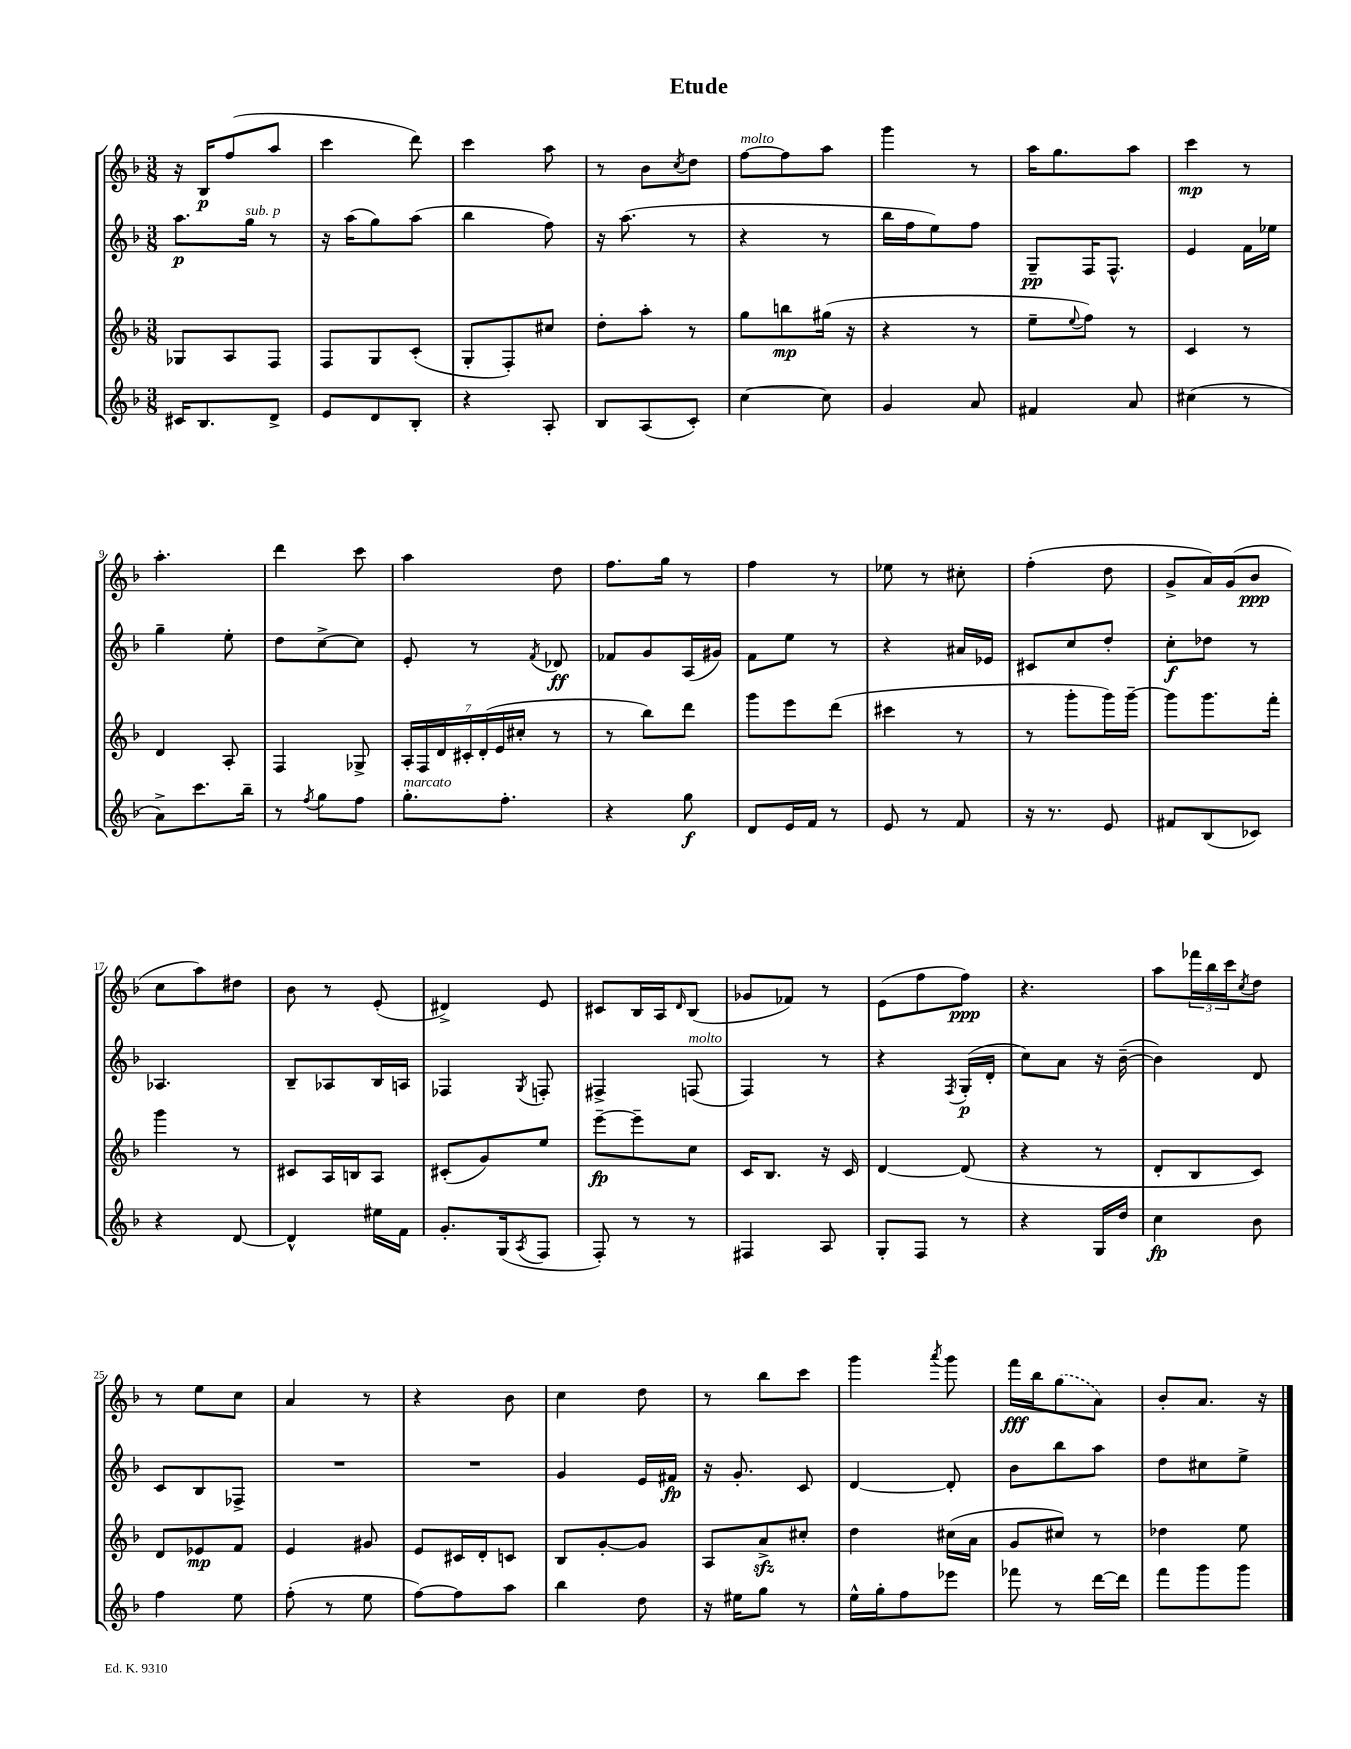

**kern	**kern	**kern	**kern
*staff4	*staff3	*staff2	*staff1
*clefG2	*clefG2	*clefG2	*clefG2
*k[b-]	*k[b-]	*k[b-]	*k[b-]
*M3/8	*M3/8	*M3/8	*M3/8
16c#	8G-	8.aa	16r
8.B-	.	.	16B-
.	8A	.	(8ff
.	.	16gg	.
8d^	8F	8r	8aa
=	=	=	=
8e	8F	16r	4ccc
.	.	(16aa	.
8d	8G	8gg)	.
8B-'	(8c'	(8aa	8ddd)
=	=	=	=
4r	8G'	4bb-	4ccc
.	8F')	.	.
8A'	8cc#	8ff)	8aa
=	=	=	=
8B-	8dd'	16r	8r
.	.	(8.aa	.
(8A	8aa'	.	8b-
.	.	.	8qcc
8c')	8r	8r	8dd
=	=	=	=
[4cc	8gg	4r	[8ff
.	8bb	.	8ff]
8cc]	(16gg#	8r	8aa
.	16r	.	.
=	=	=	=
4g	4r	16bb-	4ggg
.	.	16ff	.
.	.	8ee)	.
8a	8r	8ff	8r
=	=	=	=
4f#	8ee~	8G~	16aa
.	.	.	8.gg
.	8qqee	.	.
.	8ff)	16F	.
.	.	8.F^^	.
8a	8r	.	8aa
=	=	=	=
(4cc#	4c	4e	4ccc
8r	8r	16f	8r
.	.	16ee-	.
=	=	=	=
8a^)	4d	4gg~	4.aa'
8.ccc	.	.	.
.	8A'	8ee'	.
16bb-~	.	.	.
=	=	=	=
8r	4F	8dd	4ddd
8qff	.	.	.
8gg	.	[8cc^	.
8ff	8G-^	8cc]	8ccc
=	=	=	=
8.gg'	28A'	8e'	4aa
.	28F	.	.
.	28d	.	.
.	28c#'	.	.
.	.	8r	.
.	(28d'	.	.
.	28e	.	.
8.ff'	.	.	.
.	28cc#'	.	.
.	.	8qf	.
.	8r	8d-	8dd
=	=	=	=
4r	8r	8f-	8.ff
.	8bb-)	8g	.
.	.	.	16gg
8gg	8ddd	(16A	8r
.	.	16g#)	.
=	=	=	=
8d	8ggg	8f	4ff
16e	8eee	8ee	.
16f	.	.	.
8r	(8ddd	8r	8r
=	=	=	=
8e	4ccc#	4r	8ee-
8r	.	.	8r
8f	8r	16a#	8cc#'
.	.	16e-	.
=	=	=	=
16r	8r	8c#	(4ff'
8.r	.	.	.
.	8ggg'	8cc	.
8e	16ggg)	8dd'	8dd
.	[16ggg~	.	.
=	=	=	=
8f#	8ggg]	8cc'	8g^
(8B-	8.ggg	8dd-	16a)
.	.	.	(16g
8c-)	.	8r	8b-
.	16fff'	.	.
=	=	=	=
4r	4ggg	4.A-	8cc
.	.	.	8aa)
[8d	8r	.	8dd#
=	=	=	=
4d^^]	8c#	8B-~	8b-
.	16A	8A-	8r
.	16B	.	.
16ee#	8A	16B-	(8e'
16f	.	16A	.
=	=	=	=
8.g'	(8c#'	4F-	4d#^)
.	8g)	.	.
(16G	.	.	.
8qA	.	8qG	.
8F	8ee	8F'	8e
=	=	=	=
8F')	[8eee~	4F#^	8c#
8r	8eee~]	.	16B-
.	.	.	16A
.	.	.	16qqd
8r	8cc	(8F	(8B-
=	=	=	=
4F#	16c	4F)	8g-
.	8.B-	.	.
.	.	.	8f-)
8A	16r	8r	8r
.	16c	.	.
=	=	=	=
8G'	[4d	4r	(8e
8F	.	.	8ff
.	.	8qF	.
8r	(8d]	(16G'	8ff)
.	.	16d'	.
=	=	=	=
4r	4r	8cc)	4.r
.	.	8a	.
16G	8r	16r	.
16dd	.	([16b-~	.
=	=	=	=
4cc	8d'	4b-])	8aa
.	8B-	.	24fff-
.	.	.	24bb-
.	.	.	24ccc
.	.	.	8qcc
8b-	8c)	8d	8dd
=	=	=	=
4ff	8d	8c	8r
.	8e-	8B-	8ee
8ee	8f	8F-^	8cc
=	=	=	=
(8ff'	4e	4.r	4a
8r	.	.	.
8ee	8g#	.	8r
=	=	=	=
[8ff)	8e	4.r	4r
8ff]	16c#	.	.
.	16d'	.	.
8aa	8c	.	8b-
=	=	=	=
4bb-	8B-	4g	4cc
.	[8g'	.	.
8dd	8g]	16e	8dd
.	.	16f#	.
=	=	=	=
16r	8A	16r	8r
16ee#	.	8.g'	.
8gg	8a^	.	8bb-
8r	8cc#'	8c	8ccc
=	=	=	=
16ee^^	4dd	[4d	4ggg
16gg'	.	.	.
8ff	.	.	.
.	.	.	8qaaa
8eee-	(16cc#	8d']	8ggg
.	16a	.	.
=	=	=	=
8fff-	8g	8b-	16fff
.	.	.	16bb-
8r	8cc#)	8bb-	(8gg
[16ddd	8r	8aa	8a)
16ddd]	.	.	.
=	=	=	=
8fff	4dd-	8dd	8b-'
8ggg	.	8cc#	8.a
8ggg	8ee	8ee^	.
.	.	.	16r
==	==	==	==
*-	*-	*-	*-
